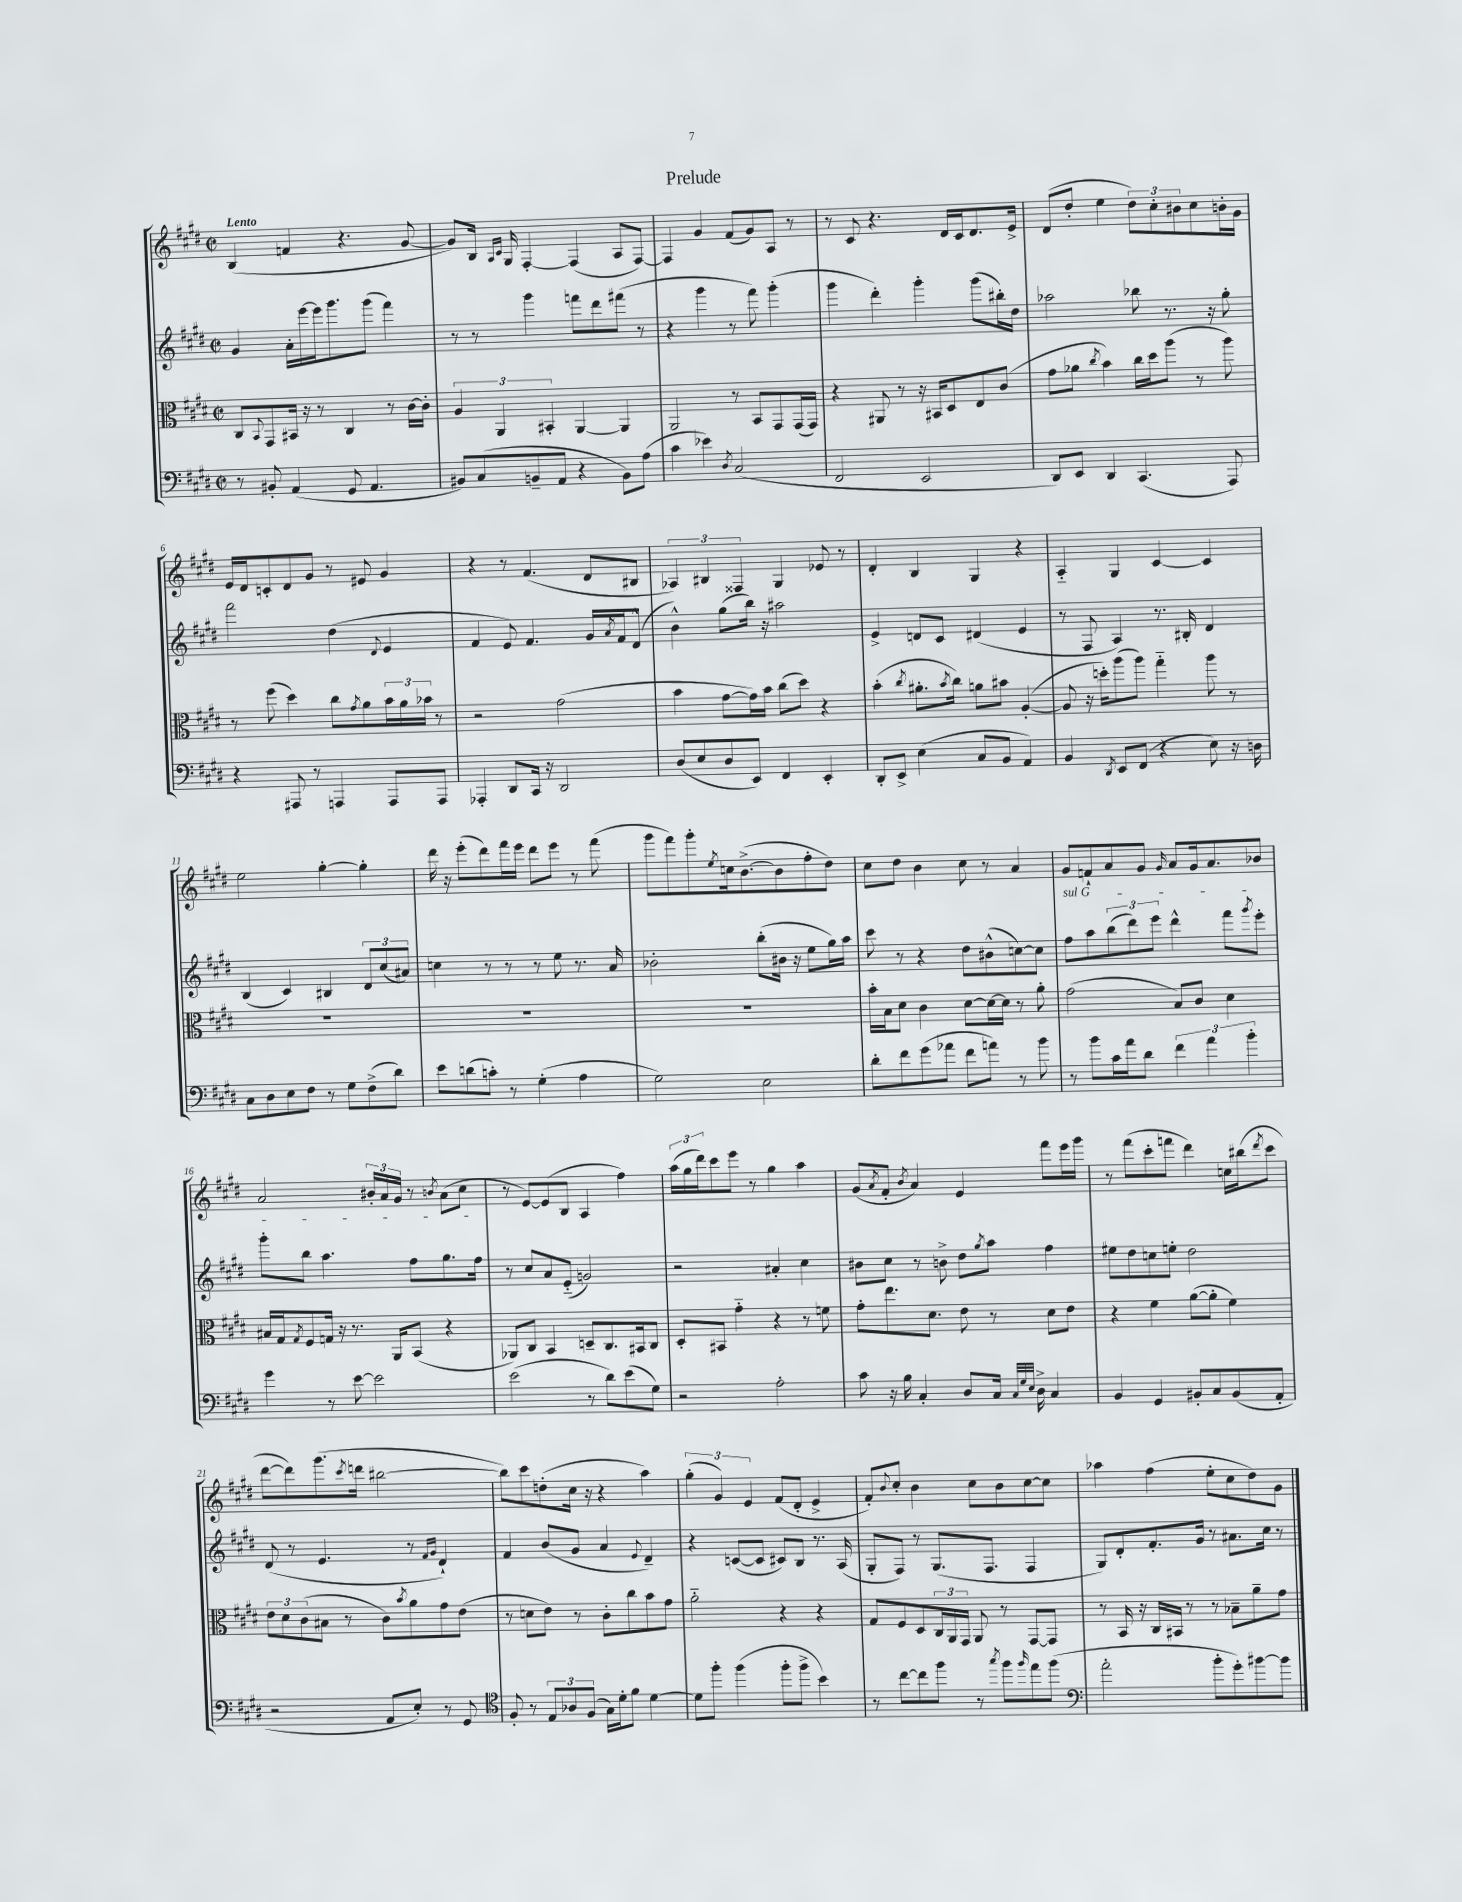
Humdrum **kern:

**kern	**kern	**kern	**kern
*staff4	*staff3	*staff2	*staff1
*clefF4	*clefC3	*clefG2	*clefG2
*k[f#c#g#d#]	*k[f#c#g#d#]	*k[f#c#g#d#]	*k[f#c#g#d#]
*M2/2	*M2/2	*M2/2	*M2/2
*met(c|)	*met(c|)	*met(c|)	*met(c|)
8r	8C#	4g#	(4B
.	8qqBB	.	.
8BB#'	8GG#	.	.
(4AA	16BB#	16a'	4f
.	16r	[16eee	.
.	8r	16eee]	.
.	.	8.ggg#	.
8GG#	4C#	.	4.r
4.AA	.	(8ggg#	.
.	8r	4fff#)	.
.	[16c#	.	[8g#
.	16c#']	.	.
=	=	=	=
8BB#)	6A	8r	8g#])
(8C#	.	8r	16B
.	6AA	.	.
.	.	.	16qqA
.	.	.	16qqc#
.	.	.	16G#
8BB~	.	4ggg#	[4F#'
.	6BB#'	.	.
8AA	.	.	.
4r	[4AA	8fff	(4F#]
.	.	8ddd#	.
8BB)	4AA]	(8fff#	8A
(8A	.	8r	[8F#)
=	=	=	=
4c#	2AA	4r	4F#]
4e-)	.	4ggg#	4g#
8qD#	.	.	.
(2C#	8r	8r	(8f#
.	8BB	8fff#)	8g#)
.	8GG#	(4ggg#'	8A
.	(16GG#	.	8r
.	16GG#)	.	.
=	=	=	=
2FF#	4r	4ggg#	8r
.	.	.	8c#
.	8AA#	4ddd#')	4.r
.	8r	.	.
2EE	16r	4ggg#'	.
.	16BB#	.	.
.	8D#	.	16d#
.	.	.	16c#
.	8E	(8ggg#	8.d#
.	(8c#	16bb#')	.
.	.	16dd#	16e^
=	=	=	=
8DD#)	8g#	2aa-	(8d#
8EE	8a-	.	8dd#'
.	8qcc#	.	.
4DD#	4b)	.	4ee
(4.CC#	16cc#	8bb-	12dd#)
.	16dd#	.	.
.	.	.	12cc#'
.	(8aa	8.r	.
.	.	.	12b#
.	8r	.	8cc#
.	.	16r	.
8AAA)	8aa)	8gg#'	16b'
.	.	.	16g#
=	=	=	=
4r	8r	2fff#	16e
.	.	.	16d#
.	(8ff#	.	8c'
8AAA#	4dd#)	.	8d#
8r	.	.	8g#
4AAA	8cc#	(4dd#	8r
.	8qg#	.	.
.	8a	.	8e#
.	.	8qqd#	.
8AAA	24b	4e	4g#
.	24a	.	.
.	24b-	.	.
8AAA	8r	.	.
=	=	=	=
4AAA-'	2r	4f#	4r
8DD#	.	8e)	8r
16CC#	.	4.f#	(4.f#
16r	.	.	.
2DD#	(2g#	.	.
.	.	16g#	8d#
.	.	8qa	.
.	.	16f#	.
.	.	(8d#^^	8B#
=	=	=	=
(8D#	4b	4b^^)	6A-)
8E	.	.	.
.	.	.	6B#
8D#	[8g#	(8gg#	.
.	.	.	6F##
8EE)	16g#])	16bb)	.
.	16b	16r	.
4FF#	(8cc#	2aa#	4G#
.	8dd#)	.	.
4EE'	4r	.	8e-
.	.	.	8r
=	=	=	=
8DD#'	(4b'	4e^	4d#'
8EE^	.	.	.
.	8qcc#	.	.
(4E	8.a#'	8d	4B
.	.	8c#	.
.	8qb	.	.
.	16cc#)	.	.
8C#	8a	(4d#	4G#
8BB	8b#	.	.
4AA)	([4A'	4e	4r
=	=	=	=
4BB	8A]	8r	4A'~
.	16r	8F#	.
.	16dd')	.	.
8qDD#	.	.	.
8EE	(8aa	4A)	4G#
(8FF#	8aa)	.	.
4r	4gg#'~	8.r	[4c#
.	.	16B#'	.
8E)	8aa	4d#	4c#]
16r	8r	.	.
16D	.	.	.
=	=	=	=
8C#	1r	(4B	2ee
8D#	.	.	.
8E	.	4c#)	.
8F#	.	.	.
8r	.	4B#	[4gg#'
8G#	.	.	.
(8F#^	.	12d#	4gg#']
.	.	(12cc#	.
8d#)	.	.	.
.	.	12a#)	.
=	=	=	=
8e	1r	4cc	16ddd#
.	.	.	16r
(8d	.	.	(8eee'
8c')	.	8r	8ddd#)
8r	.	8r	16fff#
.	.	.	16eee
(4G#'	.	8r	8ddd#
.	.	8ee	8eee
4A	.	8.r	8r
.	.	.	(8fff#
.	.	16a	.
=	=	=	=
2G#)	1r	2b-'	8ggg#
.	.	.	8fff#)
.	.	.	8ggg#'
.	.	.	8qee
.	.	.	16cc
.	.	.	([8.b^
2E	.	(8bb'	.
.	.	16b#	8b]
.	.	16r	.
.	.	8ee	8ff#'
.	.	16gg#)	8dd#)
.	.	16aa	.
=	=	=	=
8d#'	16b'	8ccc#	8cc#
.	16B	.	.
8f#	8d#	8r	8dd#
(8g#	4c#	4r	4b
8a-	.	.	.
8f#	[8d#	8dd#	8cc#
8a)	16d#_	(8b#^^	8r
.	16d#]	.	.
8r	8r	[8cc)	4a
8b	8a'	8cc]	.
=	=	=	=
8r	(2g#	8ff#	8g#
8b	.	8aa	8f`
16c#	.	(12bb	8a
16a	.	.	.
.	.	12ddd#)	.
8d#	.	.	8g#
.	.	12eee	.
.	.	.	16qqg#
6f#	8B)	4ddd#^^	8a
.	8c#	.	16g#
6a	.	.	.
.	.	.	8.a
.	4d#	8fff#	.
6b'	.	.	.
.	.	8qggg#	.
.	.	8eee'	8b-
=	=	=	=
4g#	16B#	8ggg#'	2a
.	16G#	.	.
.	8qG#	.	.
.	8F#	8bb	.
8r	16G	4.aa	.
.	16r	.	.
[8e	8.r	.	.
2e]	.	.	24b#'
.	.	.	24a
.	16AA	.	.
.	.	.	24g#
.	(8BB	8ff#	8r
.	.	.	8qb
.	4r	8.gg#	(8a
.	.	.	8cc#
.	.	16ff#	.
=	=	=	=
(2e	8AA-)	8r	8r
.	8C#	8cc#	[8e)
.	4BB	8a	(8e]
.	.	(8e'~	8B
8r	8D~	2g)	4A
8d#)	8.C#	.	.
(8e	.	.	4ff#)
.	16BB#	.	.
8G#)	8C#	.	.
=	=	=	=
2r	8D#'	2r	(24aa
.	.	.	24gg#
.	.	.	24ddd#)
.	8BB#	.	8ccc#
.	4g#'~	.	8eee
.	.	.	8r
2A'	4r	4a#'	4gg#
.	8r	4cc#	4aa
.	8f	.	.
=	=	=	=
8c#	8g#'	8b#	(8g#
.	.	.	8qa
16r	8.ee	8cc#	8f#'
16B	.	.	.
.	.	.	8qb
4C#'	.	8r	4a)
.	8.d#	.	.
.	.	8b^	.
8D#	8e	8dd#	4e
.	.	8qgg#	.
16C#	8r	8aa	.
32qqC#	.	.	.
32qqG#	.	.	.
32qqE	.	.	.
16D#^	.	.	.
4C#	8d#	4ff#	8fff#
.	8e	.	16eee
.	.	.	16ggg#
=	=	=	=
4BB	4r	8ee#	8r
.	.	8dd#	(8fff#
4GG#	4f#	8cc	8ccc#'
.	.	8ee'	8fff
8BB#'	([8a	2dd#	4ddd#)
8C#	8a']	.	.
(8BB#	4f#)	.	16cc
.	.	.	(16bb#
.	.	.	8qddd#
8AA'	.	.	8ccc#
=	=	=	=
2r	12e	(8d#	[8ddd#
.	12d#	.	.
.	.	8r	8ddd#])
.	(12c#	.	.
.	8B#	4.e	(8.ggg#
.	8r	.	.
.	.	.	8qccc#
.	.	.	16ddd
8AA	8c#)	.	[2bb#
.	8qb	.	.
8E')	8a	8r	.
.	.	16qqf#	.
.	.	16qqg#	.
8r	8g#	4d#`)	.
8GG#	(8e	.	.
=	=	=	=
*clefC4	*	*	*
8F#'	8r	4f#	8bb#])
8r	8d	.	8ccc#
12E	8e)	(8b	(8dd'
12A-	.	.	.
.	8r	8g#	16cc#
(12F#	.	.	.
.	.	.	16r
16G#)	8c#'	4a	4r
16d#'	.	.	.
8f#	8cc#	.	.
.	.	8qqe	.
[4d#	8b	4d#~)	4aa)
.	8g#	.	.
=	=	=	=
8d#]	2a'~	4r	(6gg#'
8ff#'	.	.	.
.	.	.	6g#)
(4ff#	.	([8c	.
.	.	.	6e
.	.	8c]	.
8ff#'	4r	8c#)	(8f#
8ff#^	.	8B	8d#'
4b)	4r	8.r	4e^
.	.	(16A	.
=	=	=	=
8r	8G#	8G#'	8f#')
.	.	.	8qqb
[8cc#	8F#	8F#)	8cc#'
8cc#]	8D#	8r	4b
8ff#	24C#	(8.G#	.
.	24AA	.	.
.	24GG#	.	.
8r	8AA	.	8cc#
.	.	8.F#	.
8qgg#	.	.	.
8ff#	8r	.	8b
16qqff#	.	.	.
8ee	[8GG#	4F#	[8cc#
(8ff#	8GG#]	.	8cc#]
=	=	=	=
*clefF4	*	*	*
2a'	8r	8G#)	4aa-
.	16BB	8d#'	.
.	16r	.	.
.	16C#	8.f#'	(4ff#
.	16BB#	.	.
.	8r	.	.
.	.	16g#	.
8b'	8r	8r	8ee'
8g#')	8B-~	8.a#	8cc#
[8b#	8a~	.	8dd#)
.	.	16cc#	.
8b#]	8g#	8r	8g#
==	==	==	==
*-	*-	*-	*-
